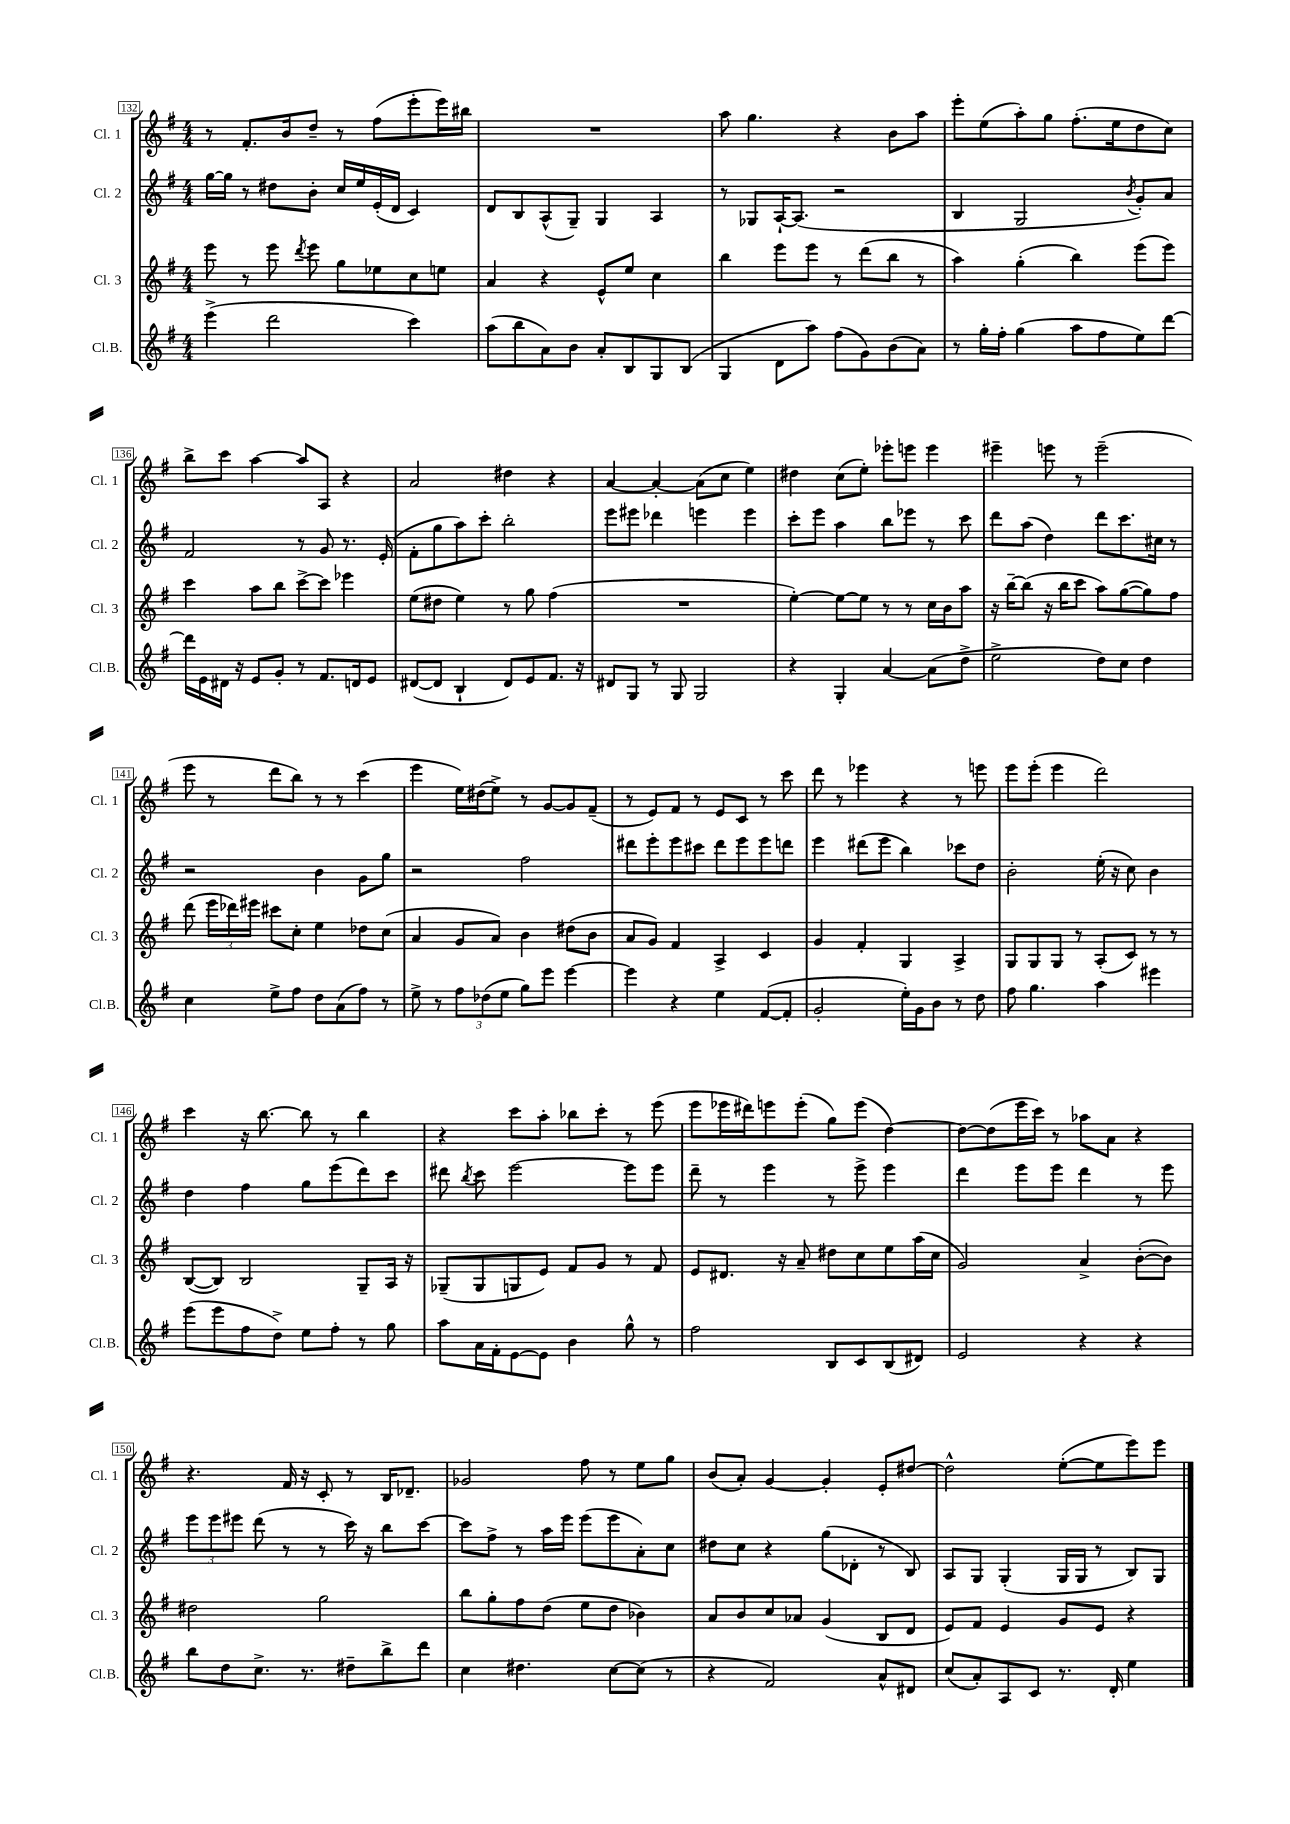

**kern	**kern	**kern	**kern
*staff4	*staff3	*staff2	*staff1
*clefG2	*clefG2	*clefG2	*clefG2
*k[f#]	*k[f#]	*k[f#]	*k[f#]
*M4/4	*M4/4	*M4/4	*M4/4
(4eee^	8eee	[16gg	8r
.	.	16gg]	.
.	8r	8r	8.f#'
2ddd	8eee	8dd#	.
.	.	.	16b
.	8qddd	.	.
.	8eee	8b'	8dd~
.	8gg	16cc	8r
.	.	16ee	.
.	8ee-	(16e'	(8ff#
.	.	16d	.
4ccc)	8cc	4c)	8eee'
.	8ee	.	16eee)
.	.	.	16bb#
=	=	=	=
(8aa	4a	8d	1r
8bb	.	8B	.
8a)	4r	(8A^^	.
8b	.	8G~)	.
8a'	8e^^	4G	.
8B	8ee	.	.
8G	4cc	4A	.
(8B	.	.	.
=	=	=	=
4G	4bb	8r	8aa
.	.	8G-	4.gg
8d	8eee	[16A`	.
.	.	(8.A]	.
8aa)	8eee	.	.
(8ff#	8r	2r	4r
8g)	(8ddd	.	.
(8b	8bb	.	8b
8a)	8r	.	8aa
=	=	=	=
8r	4aa)	4B	8eee'
16gg'	.	.	(8ee
16ff#'	.	.	.
(4gg	(4gg'	2G	8aa')
.	.	.	8gg
8aa	4bb)	.	(8.ff#'
8ff#	.	.	.
.	.	.	16ee
.	.	8qb	.
8ee)	(8eee	8g')	8dd
[8ddd	8eee)	8a	8cc)
=	=	=	=
16ddd]	4ccc	2f#	8bb^
16e	.	.	.
16d#	.	.	8ccc
16r	.	.	.
8e	8aa	.	[4aa
8g'	8bb	.	.
8r	[8ccc^	8r	8aa]
8.f#	8ccc]	8g	8A
.	4eee-	8.r	4r
16d	.	.	.
8e	.	.	.
.	.	(16e'	.
=	=	=	=
([8d#	(8ee	8f#'	2a
8d#]	8dd#	8gg	.
4B`	4ee)	8aa)	.
.	.	8ccc'	.
8d#)	8r	2bb'	4dd#
8e	8gg	.	.
8.f#	(4ff#	.	4r
16r	.	.	.
=	=	=	=
8d#	1r	8eee	[4a
8G	.	8eee#	.
8r	.	4ddd-	4a'_
8G	.	.	.
2G	.	4eee	(8a]
.	.	.	8cc
.	.	4eee	4ee)
=	=	=	=
4r	[4ee')	8ccc'	4dd#
.	.	8eee	.
4G'	8ee_	4aa	(8cc
.	8ee]	.	8ee')
[4a	8r	8bb	8eee-'
.	8r	8eee-	8eee
(8a]	16cc	8r	4eee
.	16b	.	.
8dd^	8aa	8ccc	.
=	=	=	=
2ee^	16r	8ddd	4eee#~
.	[16bb~	.	.
.	(8bb]	(8aa	.
.	16r	4dd)	8eee
.	16bb	.	.
.	8ccc	.	8r
8dd)	8aa)	8ddd	(2eee~
8cc	([8gg	8.ccc	.
4dd	8gg])	.	.
.	.	16cc#	.
.	8ff#	8r	.
=	=	=	=
4cc	(8ddd	2r	8eee
.	24eee	.	8r
.	24ddd-)	.	.
.	24eee#	.	.
8ee^	8ccc#	.	8ddd
8ff#	8cc'	.	8bb)
8dd	4ee	4b	8r
(8a	.	.	8r
8ff#)	8dd-	8g	(4ccc
8r	(8cc	8gg	.
=	=	=	=
8ee^	4a	2r	4eee
8r	.	.	.
12ff#	8g	.	16ee)
.	.	.	(16dd#
(12dd-	.	.	.
.	8a)	.	8ee^)
12ee	.	.	.
8gg)	4b	2ff#	8r
8eee	.	.	[8g
[4eee	(8dd#	.	8g]
.	8b	.	(8f#~
=	=	=	=
4eee]	8a	8ddd#	8r
.	8g)	8eee'	8e)
4r	4f#	8eee	8f#
.	.	8ccc#	8r
4ee	4A^	8ddd#	8e
.	.	8eee	8c
([8f#	4c	8eee	8r
8f#']	.	8ddd	8ccc
=	=	=	=
2g'	4g	4eee	8ddd
.	.	.	8r
.	4f#'	(8ddd#	4eee-
.	.	8eee	.
16ee')	4G	4bb)	4r
16g	.	.	.
8b	.	.	.
8r	4A^	8ccc-	8r
8dd	.	8dd	8eee
=	=	=	=
8ff#	8G	2b'	8eee
4.gg	8G	.	(8eee'
.	8G	.	4eee
.	8r	.	.
4aa	(8A'	(16ee'	2ddd)
.	.	16r	.
.	8c)	8cc)	.
4eee#	8r	4b	.
.	8r	.	.
=	=	=	=
(8eee	([8B	4dd	4ccc
8eee	8B])	.	.
8ff#	2B	4ff#	16r
.	.	.	[8.bb
8dd^)	.	.	.
8ee	.	8gg	8bb]
8ff#'	.	(8eee	8r
8r	8G~	8ddd)	4bb
8gg	16A	8ccc	.
.	16r	.	.
=	=	=	=
8aa	(8G-~	8ddd#	4r
.	.	8qbb	.
16a	8G-	8ccc	.
16f#'	.	.	.
[8e	8G	[2eee	8ccc
8e]	8e)	.	8aa'
4b	8f#	.	8bb-
.	8g	.	8ccc'
8gg^^	8r	8eee]	8r
8r	8f#	8eee	(8eee
=	=	=	=
2ff#	8e	8ddd~	8eee
.	8.d#	8r	16eee-
.	.	.	16ddd#)
.	.	4eee	8eee
.	16r	.	.
.	8a~	.	(8eee'
8B	8dd#	8r	8gg)
8c	8cc	8eee^	(8eee
(8B	8ee	4eee	[4dd)
8d#)	(16aa	.	.
.	16cc	.	.
=	=	=	=
2e	2g)	4ddd	8dd_
.	.	.	(8dd]
.	.	8eee	16eee
.	.	.	16ccc)
.	.	8eee	8r
4r	4a^	4ddd	8aa-
.	.	.	8a
4r	([8b'	8r	4r
.	8b])	8eee	.
=	=	=	=
8bb	2dd#	12eee	4.r
.	.	12eee	.
8dd	.	.	.
.	.	12eee#	.
8.cc^	.	(8ddd	.
.	.	8r	16f#
8.r	.	.	16r
.	2gg	8r	8c'
8dd#~	.	16ccc)	8r
.	.	16r	.
8bb^	.	8bb	16B
.	.	.	8.d-~
8ddd	.	[8ccc	.
=	=	=	=
4cc	8bb	8ccc]	2g-
.	8gg'	8ff#^	.
4.dd#	8ff#	8r	.
.	(8dd	16aa	.
.	.	16eee	.
.	8ee	(8eee	8ff#
[8cc	8dd	8eee	8r
(8cc]	4b-)	8a')	8ee
8r	.	8cc	8gg
=	=	=	=
4r	8a	8dd#	(8b
.	8b	8cc	8a')
2f#)	8cc	4r	[4g
.	8a-	.	.
.	(4g	(8gg	4g']
.	.	8d-'	.
8a^^	8B	8r	8e'
8d#	8d	8B)	[8dd#
=	=	=	=
(8cc	8e)	8A	2dd#^^]
8a')	8f#	8G	.
8A	4e	(4G'	.
8c	.	.	.
8.r	8g	16G	([8ee'
.	.	16G	.
.	8e	8r	8ee]
16d'	.	.	.
4ee	4r	8B)	8eee)
.	.	8G	8eee
==	==	==	==
*-	*-	*-	*-
